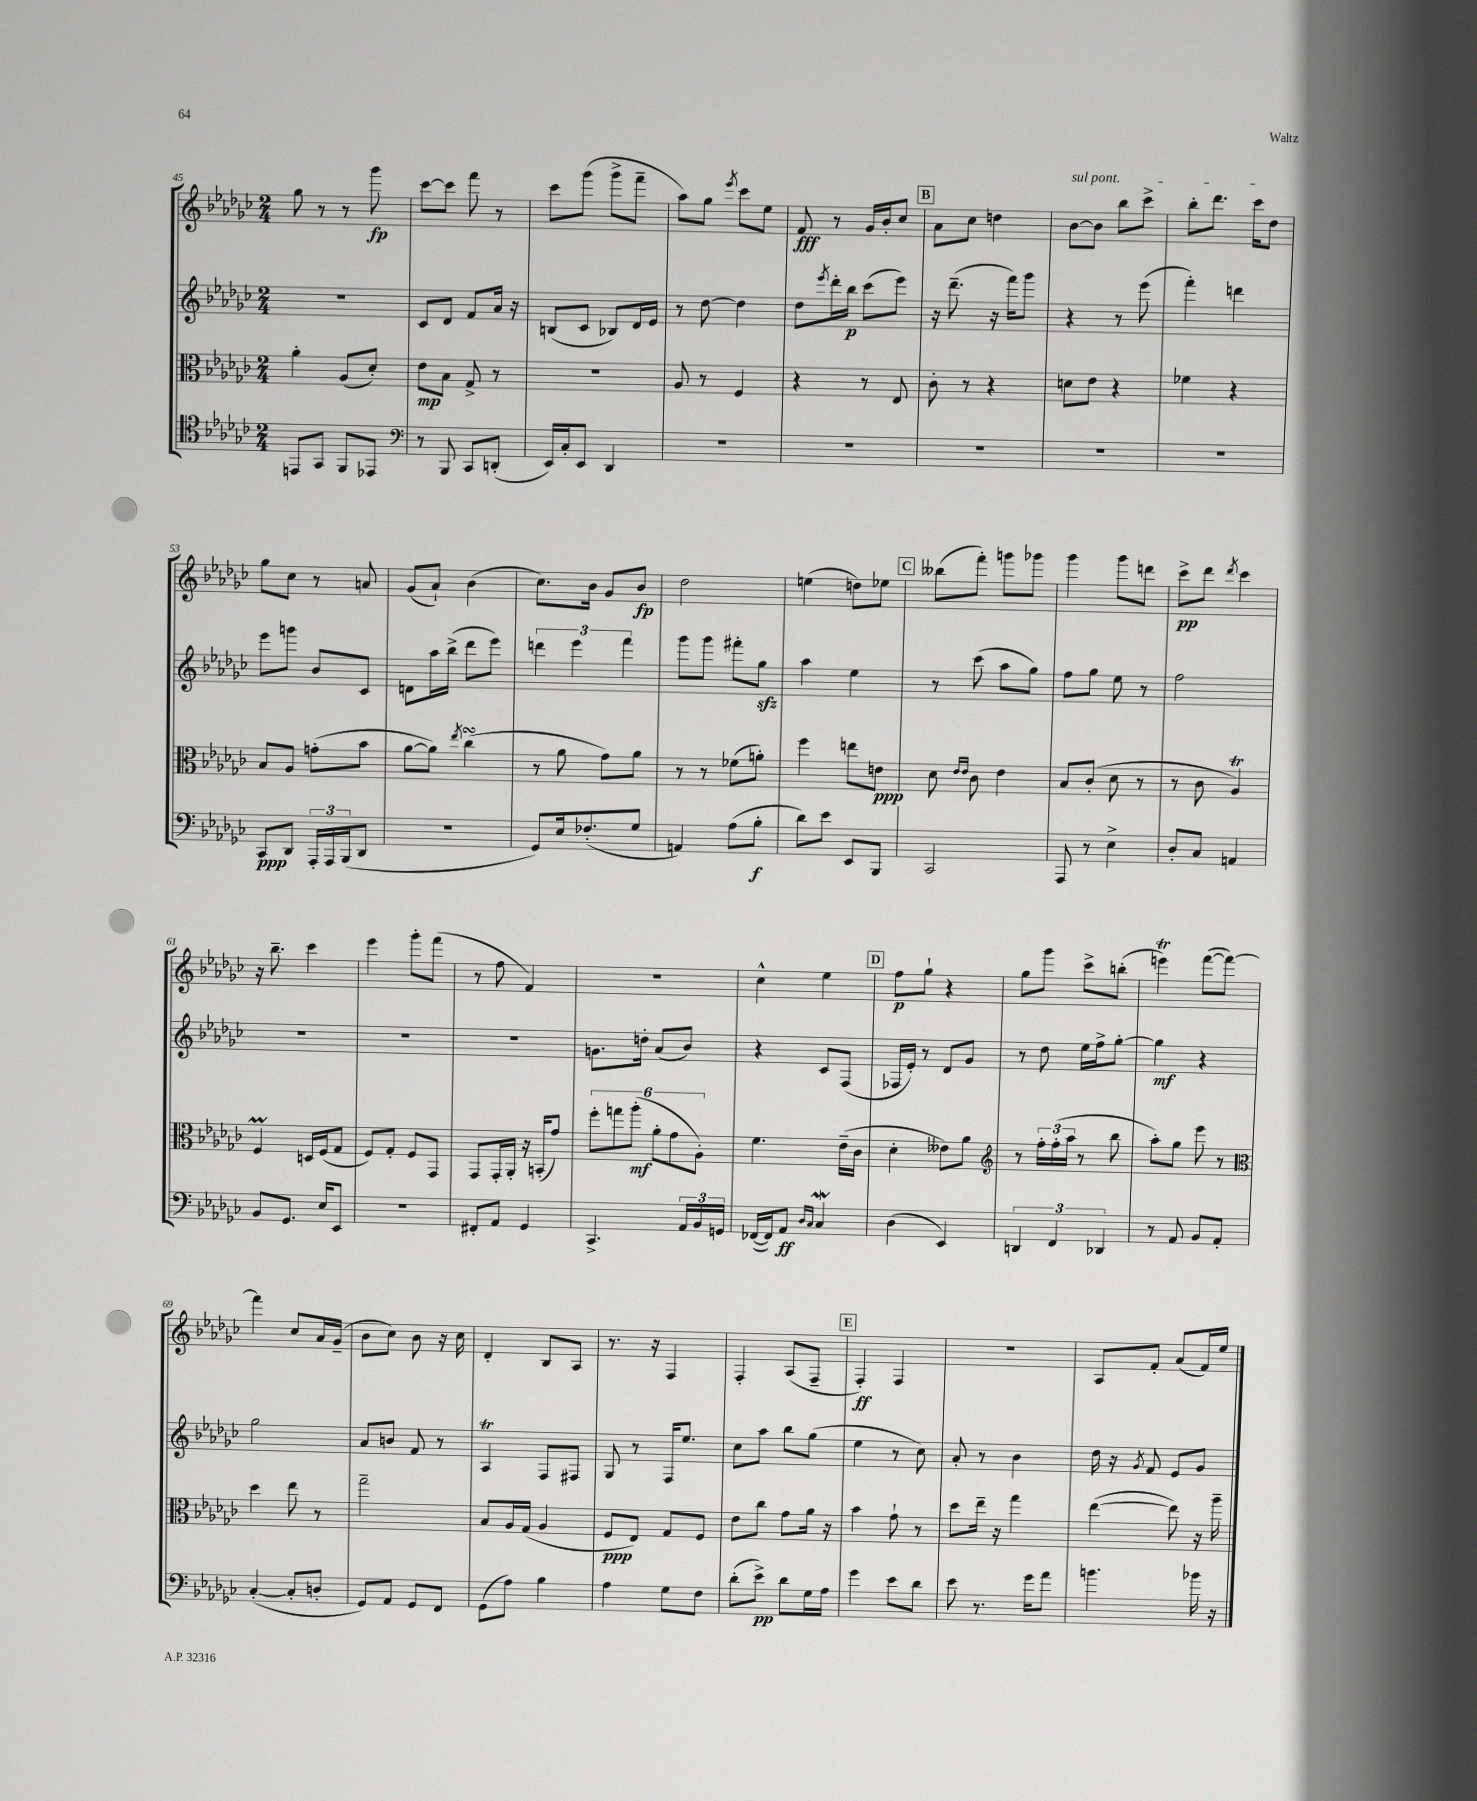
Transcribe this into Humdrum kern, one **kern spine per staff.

**kern	**kern	**kern	**kern
*staff4	*staff3	*staff2	*staff1
*clefC4	*clefC3	*clefG2	*clefG2
*k[b-e-a-d-g-c-]	*k[b-e-a-d-g-c-]	*k[b-e-a-d-g-c-]	*k[b-e-a-d-g-c-]
*M2/4	*M2/4	*M2/4	*M2/4
8EE	4a-'	2r	8gg-
8GG-	.	.	8r
8FF	(8A-	.	8r
8EE-	8d-')	.	8ggg-
=	=	=	=
*clefF4	*	*	*
8r	8e-	8c-	[8ccc-
8BBB-	8B-	8d-	8ccc-]
8CC-	8G-^	8f	8fff
(8DD'	8r	16a-	8r
.	.	16r	.
=	=	=	=
16EE-)	2r	(8B	8ccc-
16C-'	.	.	.
8EE-	.	8c-	(8ggg-
4DD-	.	8B-)	8ggg-^
.	.	16d-	8fff~
.	.	16e-	.
=	=	=	=
2r	8A-	8r	8aa-)
.	8r	[8dd-	8gg-
.	.	.	8qeee-
.	4F	4dd-]	8ccc-
.	.	.	8ee-
=	=	=	=
2r	4r	8dd-	8f
.	.	8qeee-	.
.	.	16ddd-'	8r
.	.	16bb-	.
.	8r	(8ccc-	16g-
.	.	.	16b-'
.	8E-	8eee-)	8cc-
=	=	=	=
2r	8c-'	16r	8a-
.	.	(8.ddd-~	.
.	8r	.	8cc-
.	4r	16r	4dd
.	.	16fff)	.
.	.	8ggg-	.
=	=	=	=
2r	8d	4r	[8b-
.	8e-	.	8b-]
.	4r	8r	8bb-
.	.	(8eee-	8ccc-^
=	=	=	=
2r	4f-	4fff')	8bb-'
.	.	.	8.ddd-
.	4r	4ddd	.
.	.	.	16ccc-
.	.	.	8dd-
=	=	=	=
8CC-	8B-	8eee-	8gg-
8DD-	8A-	8ggg	8cc-
24AAA-'	(8g'	8b-	8r
24AAA-	.	.	.
(24BBB-	.	.	.
8DD-	8b-	8c-	8a
=	=	=	=
2r	[8a-	8d	(8g-
.	8a-])	16aa-	8a-`)
.	.	(16bb-^	.
.	8qee-	.	.
.	(4cc-	8ddd-	(4b-
.	.	8eee-)	.
=	=	=	=
8GG-)	8r	6ddd	8.cc-)
16E-	8a-	.	.
.	.	6eee-	.
(8.F-'	.	.	16b-
.	8g-)	.	8g-
.	.	6fff	.
8G-	8a-	.	8b-
=	=	=	=
4AA)	8r	8ggg-	2dd-
.	8r	8ggg-	.
(8A-	(8f-	8fff#'	.
8B-'	8a')	8gg-	.
=	=	=	=
8d-)	4ff	4aa-	(4ee
8e-	.	.	.
8EE-	8ee	4ee-	8dd)
8BBB-	8e	.	8ee-
=	=	=	=
2CC-	8d-	8r	(8bb--
.	16qqe-	.	.
.	16qqe-	.	.
.	8c-	(8ccc-	8fff')
.	4e-	8aa-	8ggg
.	.	8gg-)	8ggg-
=	=	=	=
8AAA-	8B-	8ff	4ggg-
8r	(8c-'	8gg-	.
4E-^	8d-	8ee-	8ggg-
.	8r	8r	8ddd
=	=	=	=
8D-'	8r	2ff	8ccc-^
8C-	8c-	.	8ddd-
.	.	.	8qddd-
4AA	4A-)	.	4ccc-
=	=	=	=
8BB-	4F	2r	16r
.	.	.	8.bb-~
8.GG-	.	.	.
.	16D	.	4ccc-
16E-	(16F	.	.
8EE-	8G-	.	.
=	=	=	=
2r	8F)	2r	4eee-
.	8G-'	.	.
.	8F	.	8ggg-'
.	8GG-	.	(8fff
=	=	=	=
8FF#'	8GG-	2r	8r
8AA-	16GG-'	.	8ff
.	16AA-'	.	.
4GG-	16r	.	4f)
.	(16BB'	.	.
.	8g-)	.	.
=	=	=	=
4.CC-^	12ff'	8.g	2r
.	12gg	.	.
.	(12aa-'	.	.
.	.	16dd'	.
.	12a-'	(8a-	.
.	12g-	.	.
24AA-	.	8b-)	.
24BB-	12A-')	.	.
24GG	.	.	.
=	=	=	=
([16FF-	4.f	4r	4cc-^^
16FF-])	.	.	.
8AA-	.	.	.
16qqD-	.	.	.
16qqC-	.	.	.
4C-	.	8c-	4ee-
.	(16e-~	(8F	.
.	16c-	.	.
=	=	=	=
(4D-	4d-'	16F-	8ff
.	.	16e-')	.
.	.	8r	8gg-`
4EE-)	8e--)	8d-	4r
.	8a-	8g-	.
=	=	=	=
*	*clefG2	*	*
6DD	8r	8r	8gg-
.	24ff'	8dd-	8ggg-
6FF	(24ff'	.	.
.	24aa-	.	.
.	8r	16ee-	8ccc-^
.	.	16ff^	.
6DD-	.	.	.
.	8bb-	[8gg-'	(8bb'
=	=	=	=
8r	8aa-')	4gg-]	4eee)
8AA-	8gg-	.	.
8BB-	8eee-	4r	([8fff
8AA-'	8r	.	8fff_)
=	=	=	=
*	*clefC3	*	*
([4C-'	4dd-	2gg-	4fff]
8C-']	8ee-	.	8cc-
8D'	8r	.	16a-
.	.	.	(16g-~
=	=	=	=
8GG-)	2gg-~	8a-	8b-
8AA-	.	8b	8cc-)
8GG-	.	8f	8b-
8FF	.	8r	16r
.	.	.	16cc-
=	=	=	=
(8GG-	8B-	4A-	4d-'
8A-)	16A-	.	.
.	(16G-	.	.
4B-	4A-	8F	8B-
.	.	8F#	8A-
=	=	=	=
4A-	8F	8G-	8.r
.	8E-)	8r	.
.	.	.	16r
8G-	8G-	16F	4F
.	.	8.ee-	.
8F	8F	.	.
=	=	=	=
(8d-'	8e-	8cc-	4F'
8e-^)	8cc-	8aa-	.
8d-	8g-	8bb-	(8A-
16G-	16a-	(8gg-	8F~
16A-	16r	.	.
=	=	=	=
4g-	4b-	4ee-	4F')
8e-	8g-`	8r	4F
8d-	8r	8cc-)	.
=	=	=	=
8e-	8dd-	8a-'	2r
8.r	16ee-~	8r	.
.	16r	.	.
.	4gg-	4b-	.
16g-	.	.	.
8a-	.	.	.
=	=	=	=
4.b	([4ee-	16dd-	8A-
.	.	16r	.
.	.	8qg-	.
.	.	8f	8f'
.	8ee-])	8e-	(8a-
16b-	16r	8g-	16f)
16r	16aa-~	.	16ee-
==	==	==	==
*-	*-	*-	*-
